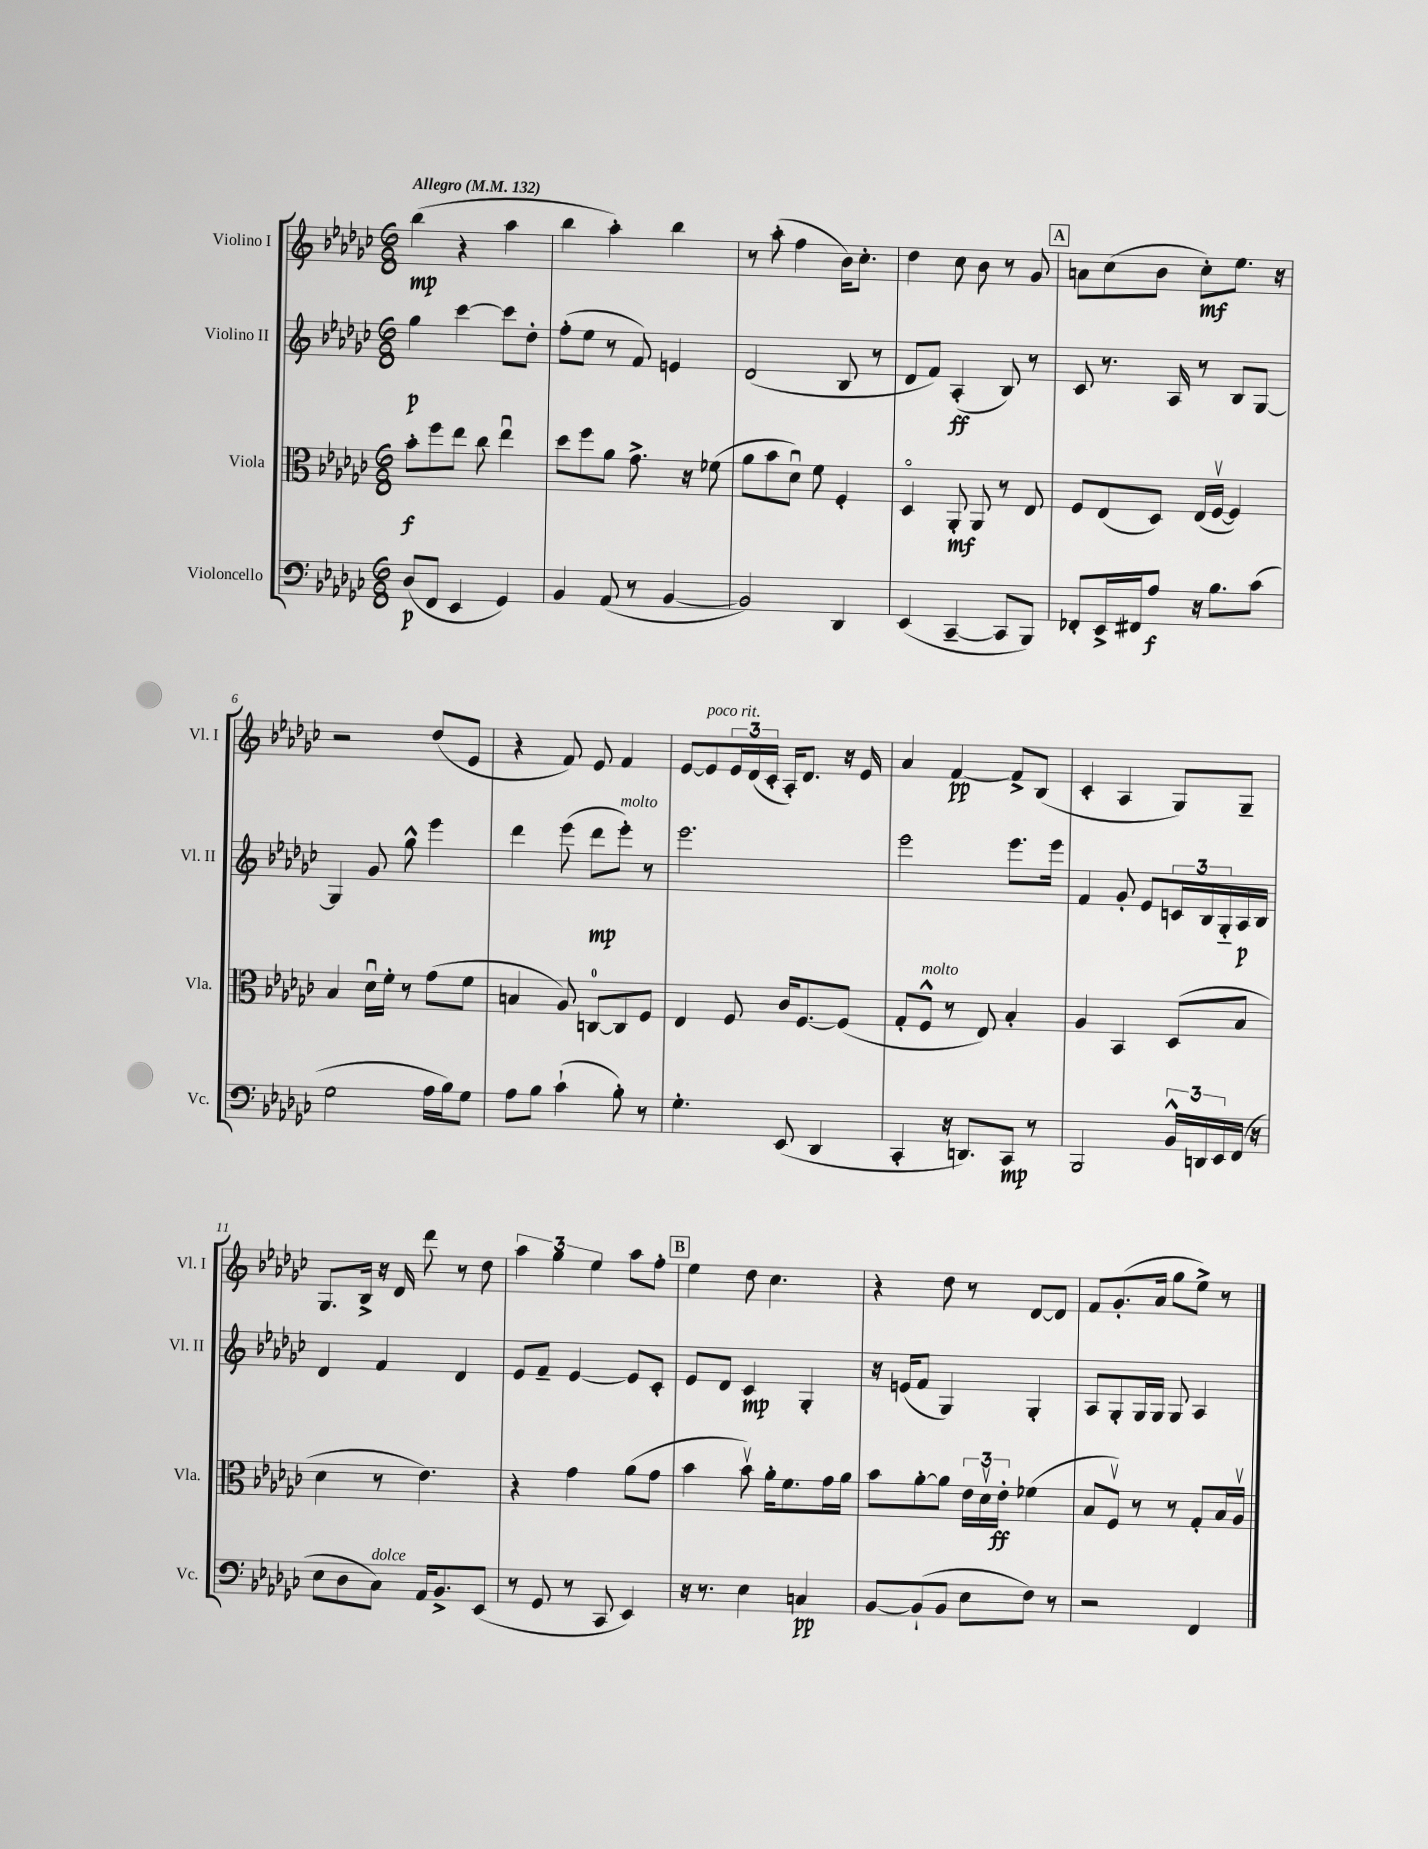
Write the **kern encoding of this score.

**kern	**dynam	**kern	**dynam	**kern	**dynam	**kern	**dynam
*part4	*part4	*part3	*part3	*part2	*part2	*part1	*part1
*staff4	*staff4	*staff3	*staff3	*staff2	*staff2	*staff1	*staff1
*I"Violoncello	*	*I"Viola	*	*I"Violino II	*	*I"Violino I	*
*I'Vc.	*	*I'Vla.	*	*I'Vl. II	*	*I'Vl. I	*
*clefF4	*	*clefC3	*	*clefG2	*	*clefG2	*
*k[b-e-a-d-g-c-]	*	*k[b-e-a-d-g-c-]	*	*k[b-e-a-d-g-c-]	*	*k[b-e-a-d-g-c-]	*
*M6/8	*	*M6/8	*	*M6/8	*	*M6/8	*
*MM132	*	*MM132	*	*MM132	*	*MM132	*
=1	=1	=1	=1	=1	=1	=1	=1
!	!	!	!	!	!	!LO:TX:a:B:t=Allegro	!
(8D-/L	p	8b-'\L	f	4gg-\	p	(4bb-\	mp
8FF/J	.	8ff\	.	.	.	.	.
4EE-/	.	8ee-\J	.	[4ccc-\	.	4r	.
.	.	8cc-\	.	.	.	.	.
4GG-/)	.	4ee-u\	.	8ccc-\L]	.	4aa-\	.
.	.	.	.	8dd-'\J	.	.	.
=2	=2	=2	=2	=2	=2	=2	=2
4BB-/	.	8dd-\L	.	(8ff'\L	.	4bb-\	.
.	.	8ff\	.	8ee-\J	.	.	.
(8AA-/	.	8a-\J	.	8r	.	4aa-'\)	.
8r	.	8.g-^\	.	8f/)	.	.	.
[4BB-/	.	.	.	4en/	.	4bb-\	.
.	.	16r	.	.	.	.	.
.	.	(8f-X\	.	.	.	.	.
=3	=3	=3	=3	=3	=3	=3	=3
2BB-/])	.	8a-\L	.	(2d-/	.	8r	.
.	.	8b-\	.	.	.	(8aa-'\	.
.	.	8d-u\J)	.	.	.	4ff\	.
.	.	8f\	.	.	.	.	.
4DD-/	.	4F'/	.	8B-/	.	16b-\KL)	.
.	.	.	.	.	.	8.cc-'\J	.
.	.	.	.	8r	.	.	.
=4	=4	=4	=4	=4	=4	=4	=4
(4EE-/	.	4D-/	.	8d-/L	.	4dd-\	.
.	.	.	.	8f/J)	.	.	.
[4CC-~/	.	8AA-'/	mf	(4A-'/	ff	8cc-\	.
.	.	8AA-/	.	.	.	8b-\	.
8CC-/L]	.	8r	.	8B-/)	.	8r	.
8BBB-/J)	.	8E-/	.	8r	.	8g-/	.
!!LO:REH:place=s1:t=A
=5	=5	=5	=5	=5	=5	=5	=5
8FF-X'/L	.	8F/L	.	8c-/	.	8an\L	.
16EE-^/L	.	(8E-/	.	8.r	.	(8cc-\	.
16FF#X/J	.	.	.	.	.	.	.
8A-/J	f	8D-/J)	.	.	.	8b-\J	.
.	.	.	.	16A-/	.	.	.
16r	.	(16E-/LL	.	8r	.	8cc-'\L)	mf
8.B-\L	.	[16Fv/JJ	.	.	.	.	.
.	.	4F/])	.	8B-/L	.	8.ee-\J	.
(8c-\J	.	.	.	[8G-/J	.	.	.
.	.	.	.	.	.	16r	.
!!LO:LB:g=z
=6	=6	=6	=6	=6	=6	=6	=6
2G-\	.	4B-/	.	4G-/]	.	2r	.
.	.	16d-u\LL	.	8g-/	.	.	.
.	.	16f'\JJ	.	.	.	.	.
.	.	8r	.	8gg-^^\	.	.	.
16A-\LL	.	(8g-\L	.	4eee-\	.	(8dd-/L	.
16B-\J)	.	.	.	.	.	.	.
8G-\J	.	8f\J	.	.	.	8e-/J	.
=7	=7	=7	=7	=7	=7	=7	=7
8A-\L	.	4Bn/	.	4ddd-\	.	4r	.
8B-\J	.	.	.	.	.	.	.
(4c-`\	.	8A-/)	.	(8eee-\	.	8f/)	.
.	.	[8Cn/L	.	8ddd-\L	mp	8e-/	.
!	!	!	!	!LO:TX:a:i:t=molto	!	!	!
8B-'\)	.	8C/]	.	8eee-'\J)	.	4f/	.
8r	.	8F/J	.	8r	.	.	.
=8	=8	=8	=8	=8	=8	=8	=8
4.G-'\	.	4E-/	.	2.eee-\	.	[8e-/L	.
!	!	!	!	!	!	!LO:TX:a:i:t=poco rit.	!
.	.	.	.	.	.	8e-/]	.
.	.	8F/	.	.	.	24e-/L	.
.	.	.	.	.	.	(24d-/	.
.	.	.	.	.	.	24c-'/JJ	.
(8EE-/	.	16c-/KL	.	.	.	16A-'/KL)	.
.	.	[8.F/	.	.	.	8.d-/J	.
4DD-/	.	.	.	.	.	.	.
.	.	(8F/J]	.	.	.	16r	.
.	.	.	.	.	.	16e-/	.
=9	=9	=9	=9	=9	=9	=9	=9
4CC-'/	.	8G-'/L	.	2eee-\	.	4a-/	.
!	!	!LO:TX:a:i:t=molto	!	!	!	!	!
.	.	8F^^/J	.	.	.	.	.
16r	.	8r	.	.	.	[4f/	pp
8.DDn/L)	.	.	.	.	.	.	.
.	.	8E-/)	.	.	.	.	.
8CC-/J	mp	4B-'/	.	8.eee-\L	.	8f^/L]	.
8r	.	.	.	.	.	(8B-/J	.
.	.	.	.	16eee-\Jk	.	.	.
=10	=10	=10	=10	=10	=10	=10	=10
2BBB-/	.	4A-/	.	4f/	.	4c-'/	.
.	.	4BB-/	.	8g-'/	.	4A-/	.
.	.	.	.	8e-/L	.	.	.
24BB-^^/LL	.	(8D-/L	.	24cn/L	.	8G-/L)	.
24DDn/	.	.	.	24B-/	.	.	.
24EE-/	.	.	.	24G-/	.	.	.
(16FF/JJ	.	8B-/J	.	16A-/	p	8G-~/J	.
16r	.	.	.	16B-/JJ	.	.	.
!!LO:LB:g=z
=11	=11	=11	=11	=11	=11	=11	=11
8E-\L	.	4d-\	.	4d-/	.	8.G-/L	.
8D-\	.	.	.	.	.	.	.
.	.	.	.	.	.	16B-^/Jk	.
!LO:TX:a:i:t=dolce	!	!	!	!	!	!	!
8C-\J)	.	8r	.	4f/	.	16r	.
.	.	.	.	.	.	16d-/	.
16AA-/KL	.	4.e-\)	.	.	.	8ddd-\	.
8.BB-^/	.	.	.	.	.	.	.
.	.	.	.	4d-/	.	8r	.
(8EE-/J	.	.	.	.	.	8dd-\	.
=12	=12	=12	=12	=12	=12	=12	=12
8r	.	4r	.	8e-/L	.	6aa-\	.
8GG-/	.	.	.	8f~/J	.	.	.
.	.	.	.	.	.	6gg-\	.
8r	.	4g-\	.	[4e-/	.	.	.
.	.	.	.	.	.	6ee-\	.
8CC-/	.	.	.	.	.	.	.
4EE-/)	.	(8a-\L	.	8e-/L]	.	8aa-\L	.
.	.	8g-\J	.	8c-'/J	.	8ff'\J	.
!!LO:REH:place=s1:t=B
=13	=13	=13	=13	=13	=13	=13	=13
16r	.	4b-\	.	8e-/L	.	4ee-\	.
8.r	.	.	.	.	.	.	.
.	.	.	.	8d-/J	.	.	.
4E-\	.	8b-v\)	.	4c-/	mp	8dd-\	.
.	.	16a-'\KL	.	.	.	4.cc-\	.
.	.	8.f\	.	.	.	.	.
4Cn/	pp	.	.	4G-'/	.	.	.
.	.	16g-\L	.	.	.	.	.
.	.	16a-\JJ	.	.	.	.	.
=14	=14	=14	=14	=14	=14	=14	=14
[8BB-/L	.	8b-\L	.	16r	.	4r	.
.	.	.	.	(16en/KL	.	.	.
(8BB-`/]	.	[8a-'\	.	8f/J	.	.	.
8BB-/J	.	8a-\J]	.	4G-/)	.	8dd-\	.
8E-\L	.	24e-\LL	.	.	.	8r	.
.	.	24d-v\	.	.	.	.	.
.	.	24e-'\JJ	ff	.	.	.	.
8F\J)	.	(4f-X\	.	4G-'/	.	[8d-/L	.
8r	.	.	.	.	.	8d-/J]	.
=15	=15	=15	=15	=15	=15	=15	=15
2r	.	8B-/L	.	8A-/L	.	8f/L	.
.	.	8Fv/J)	.	8G-'/	.	(8.g-'/	.
.	.	8r	.	16G-/L	.	.	.
.	.	.	.	16G-/JJ	.	16a-/Jk	.
.	.	8r	.	8G-/	.	8gg-\L	.
4FF/	.	8G-'/L	.	4A-/	.	8ee-^\J)	.
.	.	16B-/L	.	.	.	8r	.
.	.	16A-v/JJ	.	.	.	.	.
==	==	==	==	==	==	==	==
*-	*-	*-	*-	*-	*-	*-	*-
